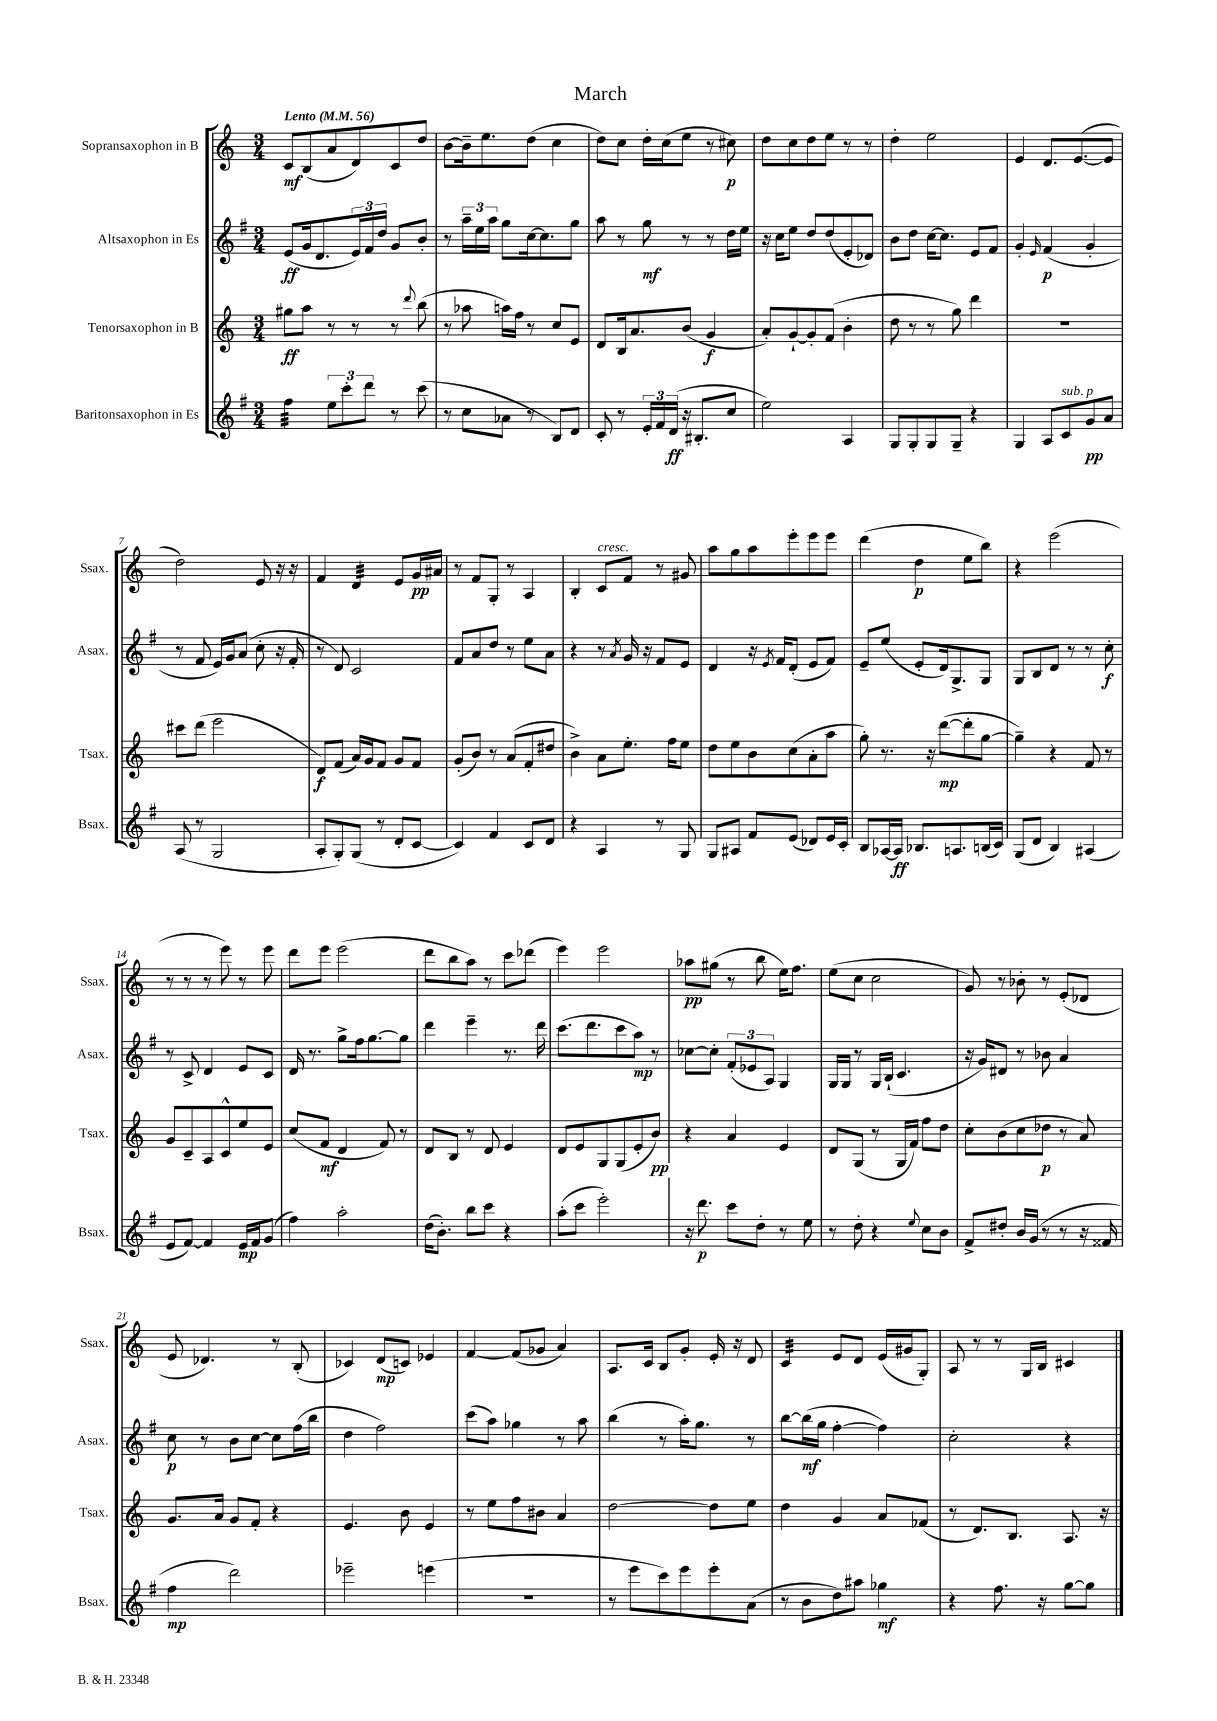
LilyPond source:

\header { title = "March" }
<<
\new StaffGroup <<
\new Staff = "s0" \with { instrumentName = "Sopransaxophon in B" shortInstrumentName = "Ssax." } {
    \clef treble \key c \major \numericTimeSignature \time 3/4 \tempo "Lento" 4 = 56
    c'8\mf b8( a'8 d'8) c'8 d''8 |
    b'8~ b'16-- e''8. d''8( c''4 |
    d''8) c''8 d''16-. c''16( e''8 r8 cis''8\p) |
    d''8 c''8 d''8 e''8 r8 r8 |
    d''4-. e''2 |
    e'4 d'8. e'8.~( e'8 |
    d''2) e'8 r16 r16 |
    f'4 d'4:32 e'8 g'16\pp ais'16 |
    r8 f'8 g8-. r8 a4 |
    b4-. c'8^\markup { \italic "cresc." } f'8 r8 gis'8 |
    a''8 g''8 a''8 e'''8-. e'''8 e'''8 |
    d'''4( d''4\p e''8 b''8) |
    r4 e'''2( |
    r8 r8 r8 e'''8) r8 e'''8 |
    d'''8 e'''8 e'''2( |
    d'''8 b''8 a''8) r8 c'''8 des'''8( |
    e'''4) e'''2 |
    aes''8\pp gis''8( r8 b''8 e''16) f''8. |
    e''8( c''8 c''2 |
    g'8) r8 bes'8-. r8 e'8-.( des'8 |
    e'8 des'4.) r8 b8-.( |
    ces'4) d'8\mp( c'8) ees'4 |
    f'4~ f'8( ges'8 a'4) |
    a8. c'16 b8 g'8-. e'16-. r16 d'8 |
    c'4:32 e'8 d'8 e'16( gis'16 g8-.) |
    a8 r8 r8 g16 b16 cis'4 \bar "|." |
}
\new Staff = "s1" \with { instrumentName = "Altsaxophon in Es" shortInstrumentName = "Asax." } {
    \clef treble \key g \major \numericTimeSignature \time 3/4
    e'8\ff( g'16 d'8. \tuplet 3/2 { e'16) fis'16 d''16 } g'8 b'8-. |
    r8 \tuplet 3/2 { a''16-- e''16 a''16 } g''8 c''16~ c''8. g''8 |
    a''8 r8 g''8\mf r8 r8 d''16 e''16 |
    r16 c''16 e''8 d''8 d''8( e'8-. des'8) |
    b'8 d''8 c''16~ c''8. e'8 fis'8 |
    g'4-. \grace { e'16 } fis'4\p( g'4-. |
    r8 fis'8 e'16) g'16 a'8( c''8-. r16 fis'16-. |
    r8 d'8) c'2 |
    fis'8 a'8 d''8 r8 e''8 a'8 |
    r4 r8 \acciaccatura { a'8 } g'16 r16 fis'8 e'8 |
    d'4 r16 \acciaccatura { e'8 } fis'16 d'8-.( e'8 fis'8) |
    e'8-- e''8( e'8-. d'16) g8.-> g8 |
    g8 b8 d'8 r8 r8 c''8-.\f |
    r8 c'8-> d'4 e'8 c'8 |
    d'16 r8. g''8-> fis''16 g''8.~ g''8 |
    d'''4 e'''4-- r8. d'''16 |
    c'''8.( d'''8. c'''8 a''8\mp) r8 |
    ces''8~ ces''8-. \tuplet 3/2 { fis'8-.( ees'8 a8) } g4 |
    g16 g16 r8 g16 b16-!( c'4. |
    r16 g'16) dis'8 r8 bes'8 a'4 |
    c''8\p r8 b'8 c''8~ c''8 fis''16( b''16 |
    d''4 fis''2) |
    c'''8( a''8) ges''4 r8 a''8 |
    b''4( r8 a''16-.) g''8. r8 |
    b''8~ b''16\mf( g''16 fis''4~-. fis''4) |
    c''2-. r4 \bar "|." |
}
\new Staff = "s2" \with { instrumentName = "Tenorsaxophon in B" shortInstrumentName = "Tsax." } {
    \clef treble \key c \major \numericTimeSignature \time 3/4
    gis''8\ff a''8 r8 r8 r8 \appoggiatura { d'''8 } b''8( |
    r8 aes''8 a''16) f''16 r8 c''8 e'8 |
    d'8 b16 a'8. b'8( g'4\f |
    a'8-.) g'8~-! g'8-. f'8( b'4-. |
    d''8 r8 r8 g''8) d'''4 |
    R2. |
    cis'''8 d'''8( e'''2 |
    d'8\f) f'8( a'16) g'16 f'8 g'8 f'8 |
    g'8-.( b'8) r8 a'8( f'8-. dis''8 |
    b'4->) a'8 e''8.-. f''16 e''8 |
    d''8 e''8 b'8 c''8( a'8-. a''8 |
    g''8-.) r8. r16 d'''8~\mp( d'''8-. g''8~ |
    g''4--) r4 f'8 r8 |
    g'8 c'8-- a8 c'8-^ e''8 e'8 |
    c''8( f'8\mf d'4 f'8) r8 |
    d'8 b8 r8 d'8 e'4 |
    d'8 e'8 g8 g8( e'8-. b'8\pp) |
    r4 a'4 e'4 |
    d'8 g8( r8 g16 f'16) f''8 d''8 |
    c''8-. b'8( c''8 des''8\p r8 a'8) |
    g'8. a'16 g'8 f'8-. r4 |
    e'4. b'8 e'4 |
    r8 e''8 f''8 bis'8 a'4 |
    d''2~ d''8 e''8 |
    d''4 g'4 a'8 fes'8( |
    r8 d'8.) b8. a8. r16 \bar "|." |
}
\new Staff = "s3" \with { instrumentName = "Baritonsaxophon in Es" shortInstrumentName = "Bsax." } {
    \clef treble \key g \major \numericTimeSignature \time 3/4
    fis''4:32 \tuplet 3/2 { e''8 c'''8-. d'''8 } r8 c'''8( |
    r8 c''8 aes'8 r8 b8) d'8 |
    c'8-. r8 \tuplet 3/2 { e'16-. fis'16 d'16\ff( } r16 bis8.-. c''8 |
    e''2) a4 |
    g8 g8-. g8 g8-- r4 |
    g4 a8 c'8^\markup { \italic "sub. p" } g'8\pp a'8 |
    a8( r8 g2 |
    a8-. g8-.) g8( r8 d'8-. c'8~ |
    c'4) fis'4 c'8 d'8 |
    r4 a4 r8 g8 |
    g8 ais8 fis'8 e'8( des'8) e'16 c'16-. |
    b8 aes16~ aes16\ff bes8. a8. b16( c'16) |
    g8( d'8 b4) ais4( |
    e'8 fis'8~) fis'4 e'16\mp fis'16 g'8( |
    fis''4) a''2-. |
    d''16( b'8.-.) b''8 c'''8 r4 |
    a''8-.( c'''8 e'''2-.) |
    r16 d'''8.\p c'''8 d''8-. r8 e''8 |
    r8 d''8-. r4 \appoggiatura { e''8 } c''8 b'8 |
    fis'8-> dis''8-. b'16 g'16( r8 r8 r16 fisis'16 |
    fis''4\mp d'''2) |
    ees'''2-- e'''4( |
    R2. |
    r8 e'''8 c'''8) e'''8 e'''8-. a'8( |
    r8 b'8 d''8) ais''8 ges''4\mf |
    r4 fis''8. r16 g''8~ g''8 \bar "|." |
}
>>
>>
